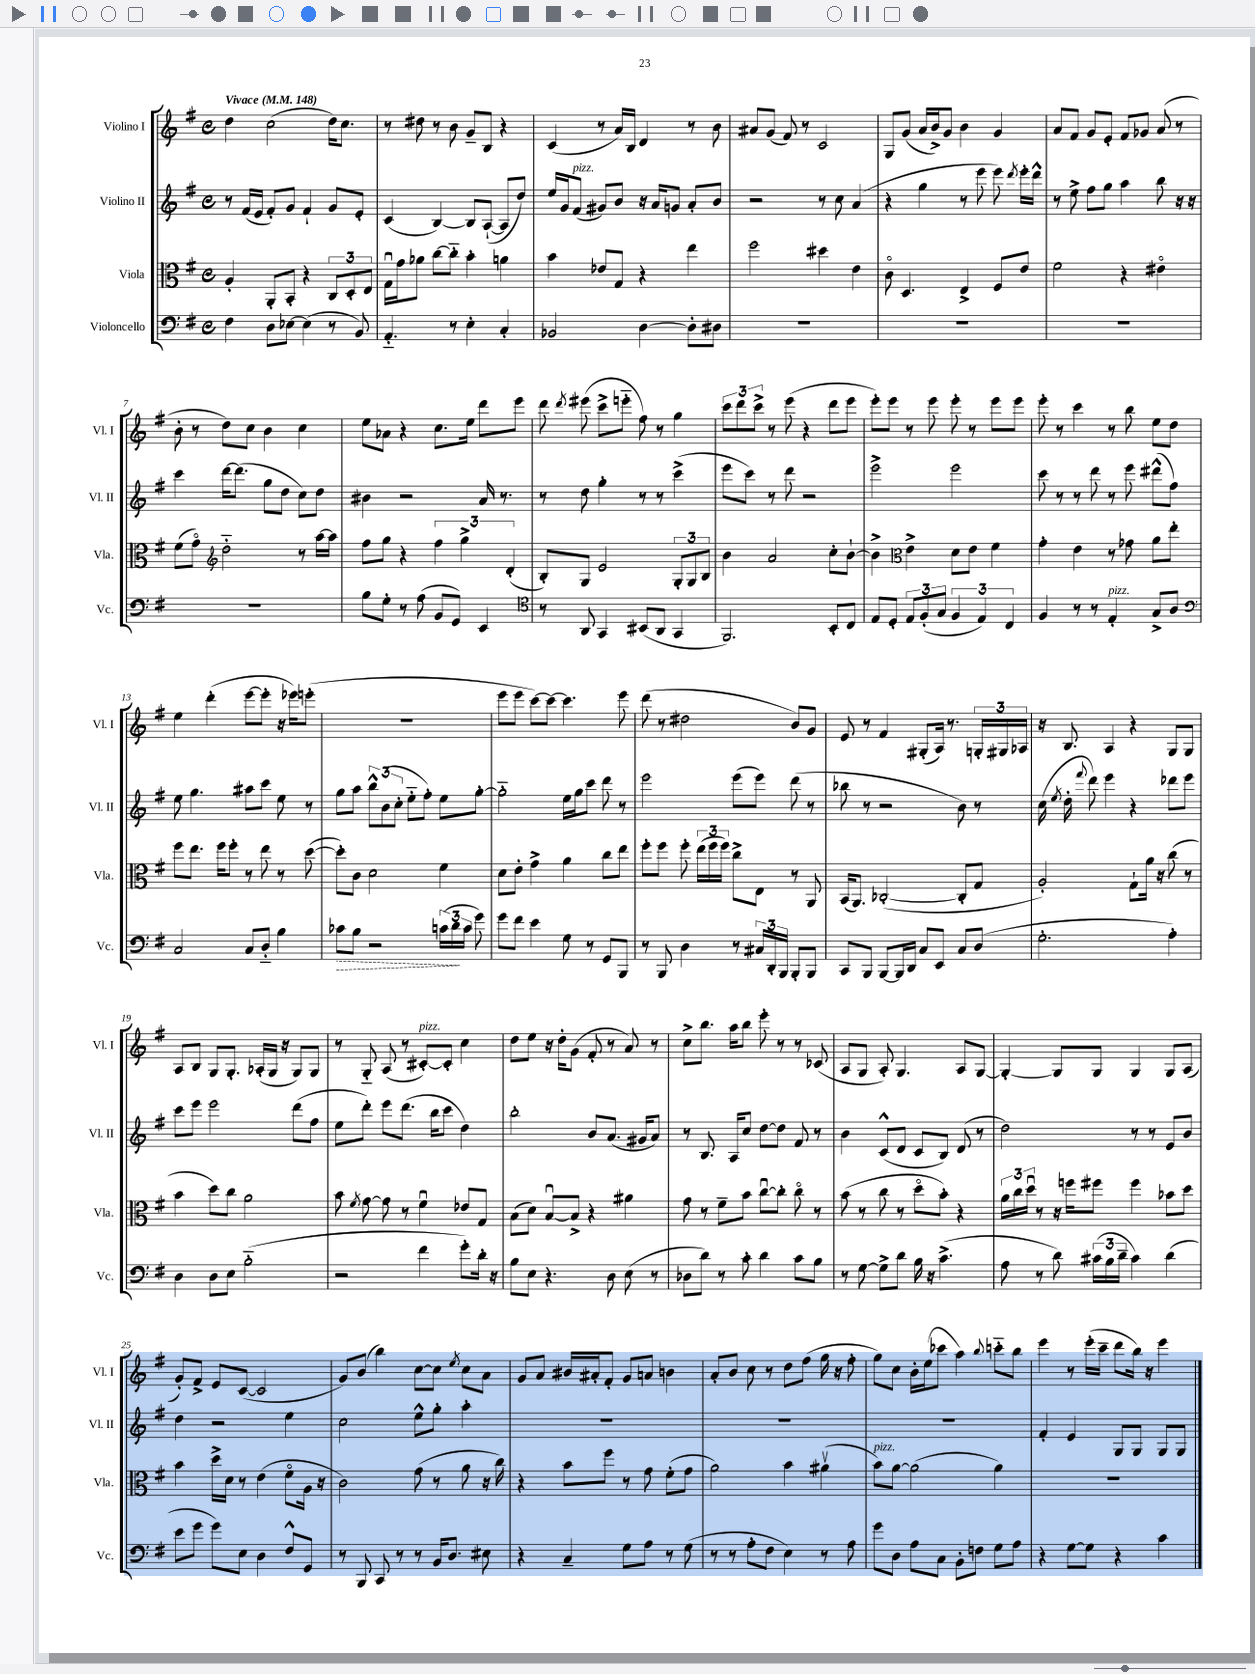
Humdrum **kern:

**kern	**kern	**kern	**kern
*staff4	*staff3	*staff2	*staff1
*clefF4	*clefC3	*clefG2	*clefG2
*k[f#]	*k[f#]	*k[f#]	*k[f#]
*M4/4	*M4/4	*M4/4	*M4/4
*met(c)	*met(c)	*met(c)	*met(c)
*MM148	*MM148	*MM148	*MM148
4F#\	4A'/	8r	4dd\
.	.	(16f#/LL	.
.	.	16e/JJ	.
8D\L	8AA'/L	8f#'/L)	(2cc\
[8E-\J	8BB'/J	8g/J	.
(4E-\]	4r	4f#`/	.
8r	12C/L	8g/L	16dd\LK)
.	.	.	8.cc\J
.	12D'/	.	.
8BB/)	.	8e'/J	.
.	12E/J	.	.
=	=	=	=
4.AA'~/	16Gu\LL	(4c/	8r
.	16g\J	.	.
.	8a-\J	.	8dd#\
.	[8cc\L	[4B/)	8r
8r	8cc'~\]J	.	8b\
4E'\	4b'\	8B/]L	8g~/L
.	.	([8A`/J	8B/J
4C'/	4a\	8A/]L	4r
.	.	8dd/J)	.
=	=	=	=
2BB-/	4b\	16ee/LL	(4c/
.	.	16g/J	.
.	.	(8f#/J	.
.	8e-/L	8g#/L)	8r
.	8G/J	8b/J	16a/LL)
.	.	.	16B/JJ
[4D\	4r	16r	4d/
.	.	16a/LK	.
.	.	8g/J	.
8D'\]L	4ee\	8a'/L	8r
8D#\J	.	8b/J	8b\
=	=	=	=
1r	2ff#\	2r	8a#/L
.	.	.	(8g/J
.	.	.	8f#/)
.	.	.	8r
.	4dd#\	8r	2c/
.	.	8cc\	.
.	4e\	(4a/	.
=	=	=	=
1r	8co\	4r	8G/L
.	4.D/	.	(8g/J
.	.	4gg\	16a/LL
.	.	.	16b^/J)
.	.	.	8g/J
.	4E^/	8r	4b\
.	.	8eee\	.
.	8F#/L	8eee\)	4g/
.	.	8qddd/	.
.	8e/J	16eee'\LL	.
.	.	16ddd^^\JJ	.
=	=	=	=
1r	2f#\	8r	8a/L
.	.	8ee^\	8f#/J
.	.	8ff#\L	8g/L
.	.	8gg\J	8e'/J
.	4r	4aa\	8f#/L
.	.	.	8g-/J
.	4e#o\	8bb\	(8a/
.	.	16r	8r
.	.	16r	.
=	=	=	=
1r	(8f#\L	4ccc\	8b'\
.	8go\J)	.	8r
*	*clefG2	*	*
.	2dd'~\	[16ddd\LK	8dd\L)
.	.	(8.ddd\]J	.
.	.	.	8cc\J
.	.	8gg\L	4b\
.	.	8dd\J	.
.	8r	8cc\L)	4cc\
.	[16aa\LL	8dd\J	.
.	16aa\]JJ	.	.
=	=	=	=
8B\L	8ff#\L	4b#\	8ee\L
8G'\J	8gg\J	.	8a-\J
8r	4r	2r	4r
(8A\	.	.	.
8BB/L	6ff#\	.	8.cc\L
8GG/J)	.	.	.
.	6gg^\	.	.
.	.	.	16ee\Jk
4EE/	.	16a/	8ddd\L
.	.	8.r	.
.	(6d'/	.	.
.	.	.	8eee\J
=	=	=	=
*clefC4	*	*	*
8r	8B'/L)	8r	8ddd\
.	.	.	8qddd/
8AA/	8G/J	8dd\	(8eee#\
4GG/	2e/	4gg'\	8ccc^\L
.	.	.	8eee'~\J
(8BB#/L	.	8r	8ff#\)
8AA/J	.	8r	8r
4GG/	12G'/L	(4ccc^\	4gg\
.	12G/	.	.
.	12B/J	.	.
=	=	=	=
2.FF#/)	4b\	8eee\L	12ccc\L
.	.	.	12ddd\
.	.	8ccc\J)	.
.	.	.	12ccc^\J
.	2a/	8r	8r
.	.	8ddd\	(8eee\
.	.	2r	4r
8BB'/L	8cc'\L	.	8ddd\L
8C/J	[8b`\J	.	8eee\J
=	=	=	=
8E/L	4b^\]	2eee^\	8eee'\L)
8D'/J	.	.	8eee\J
*	*clefC3	*	*
12E/L	4e^\	.	8r
(12F#'/	.	.	.
.	.	.	8eee\
12G/J	.	.	.
6F#/	8d\L	2eee\	8eee'\
.	8e\J	.	8r
6E/)	.	.	.
.	4f#\	.	8eee\L
6C/	.	.	.
.	.	.	8eee\J
=	=	=	=
4F#/	4g'\	8ccc\	8eee'\
.	.	8r	8r
8r	4e\	8r	4ccc\
8r	.	8ddd\	.
4E'/	8r	8r	8r
.	8g-\	8eee\	8bb\
8G^/L	8a\L	(8ddd#^^\L	8ee\L
8A/J	8ee'\J	8ff#\J)	8dd\J
=	=	=	=
*clefF4	*	*	*
2C/	8ff#\L	8ee\	4ee\
.	8.ee\J	4.gg\	.
.	.	.	(4ddd'\
.	16ff#\LK	.	.
.	8ff#'\J	.	.
8C/L	8r	8aa#\L	[8eee\L
8D'~/J	8ee\	8ccc\J	8eee'\]J
4B\	8r	8ee\	16r
.	.	.	16eee-\LK)
.	([8dd\	8r	(8eee'\J
=	=	=	=
8c-\L	8dd'\]L)	8gg\L	1r
8B\J	8c\J	8aa\J	.
2r	2d\	12bb^^\L	.
.	.	(12b\	.
.	.	12cc'\J	.
.	.	8ee'~\L	.
.	.	8ff#'\J)	.
(24c\LL	4f#\	8ee\L	.
24d\	.	.	.
24c\JJ	.	.	.
8g\)	.	[8gg'\J	.
=	=	=	=
8g\L	8d\L	2gg'~\]	8eee\L
8f#\J	8e'\J	.	8eee\J
4e\	4g^\	.	[8ccc\L)
.	.	.	8ccc\_J
8G\	4a\	16ee\LL	4.ccc\]
.	.	16gg\J	.
8r	.	8ccc\J	.
8GG/L	8cc\L	8ddd\	.
8BBB/J	8ee\J	8r	8eee\
=	=	=	=
8r	8ff#'\L	2eee\	(8ddd\
8BBB/	8ff#\J	.	8r
4D\	8ff#'\	.	2dd#\
.	(24ee\LL	.	.
.	24ff#\	.	.
.	24ff#\JJ)	.	.
8r	8cc^\L	(8eee\L	.
24C#/LL	8E\J	8eee\J)	.
24DD'/	.	.	.
24BBB/JJ	.	.	.
8BBB'/L	8r	(8ddd\	8b/L)
8BBB/J	8AA/	8r	8g/J
=	=	=	=
8CC/L	(16BB/LK	8bb-\	8e/
.	8.AA/J)	.	.
8BBB/J	.	8r	8r
[8BBB/L	([2C-'/	2r	4f#/
16BBB/]L	.	.	.
16DD/JJ	.	.	.
8C/L	.	.	(8G#'/L
8EE/J	.	.	16A/Jk)
.	.	.	8.r
8C/L	8C-'/]L	8b\)	.
(8D/J	8G/J	8r	24G'/LL
.	.	.	24G#/
.	.	.	24A-/JJ
=	=	=	=
2.G'\	2A'/)	(16cc\	16r
.	.	8qee/	.
.	.	16dd'\	8.B/
.	.	8qqfff#/	.
.	.	8ddd\)	.
.	.	4eee\	4A/
.	8G`\L	4r	4r
.	16a\Jk	.	.
.	16r	.	.
4A'\)	(8cc\	8ddd-\L	8G/L
.	8r	8eee\J	8G/J
=	=	=	=
4D\	4b\	8ccc\L	8A/L
.	.	8eee\J	8B/J
8D\L	8dd\L)	2eee\	8G/L
8E\J	8cc\J	.	8.G'/J
(2B'~\	2a\	.	.
.	.	.	(16A-'/LL
.	.	.	16G/JJ
.	.	.	16r
.	.	(8ddd\L	8G/L)
.	.	8ff#\J	8G/J
=	=	=	=
2r	8b\	8ee\L	8r
.	8qf#/	.	.
.	[8g\	8ddd'\J)	8G'~/
.	8g\]	8eee\L	(8A/
.	8r	(8.ddd\J	8r
4f#\	4f#u\	.	[8c#'/L)
.	.	16bb\LK	.
.	.	8ccc\J	8c#'/]J
8g'\L)	8e-/L	4dd\)	4cc\
16d'\Jk	8G/J	.	.
16r	.	.	.
=	=	=	=
8B\L	(8B\L	2bb'\	8dd\L
8E\J	8d\J)	.	8ee\J
4.r	[8Bu/L	.	16r
.	.	.	16dd'\LK
.	8B^/]J	.	(8g\J
.	4r	8b/L	8f#'/
8D\	.	(8.a/J	8r
(8E\	4a#\	.	8a/)
.	.	16g#/LK	.
8r	.	8a/J)	8r
=	=	=	=
8D-\L	8g\	8r	8cc^\L
8d\J)	8r	8.B/	8.bb\J
8r	8f#~\L	.	.
.	.	16A/LK	16aa\LK
8c'\	8b\J	8cc/J	8bb\J
4d\	[8ccu\L	[8dd\L	8eee'\
.	8cc'\]J	8dd\]J	8r
8c\L	8cco\	8f#/	8r
8B\J	8r	8r	(8c-/
=	=	=	=
8r	(8b\	4b\	8A/L
[8G\	8r	.	8G/J
8G^\]L	8cc\	(8c^^/L	8A'/)
8d\J	8r	8d/J	4.G/
16B\	8ddo\L	8c/L	.
16r	.	.	.
(4.c^\	8b'\J)	8B/J)	.
.	4r	(8d/	8A/L
.	.	8r	[8G/J
=	=	=	=
8A\	24a\LL	2dd\)	4G'/_
.	24cc\	.	.
.	24ddu\JJ	.	.
8r	8r	.	.
8d\)	16r	.	8G/]L
.	16ff\LK	.	.
(24c#\LL	8ff#\J	.	8G/J
24B\	.	.	.
24d~\JJ	.	.	.
4c#\)	4ff#\	8r	4G/
.	.	8r	.
(4d\	8b-\L	8e/L	8G/L
.	8dd\J	8b/J	(8A/J
=	=	=	=
8e\L	4b\	4dd\	8g'/L)
8g\J	.	.	8f#^/J
8g\L)	16dd^\LL	2r	8e/L
.	16d\JJ	.	.
8E\J	8r	.	([8c/J
4D\	(4e\	.	2c/]
8F#^^/L	8f#o\L	4ee\	.
8GG/J	16A\Jk	.	.
.	16r	.	.
=	=	=	=
8r	2c\)	2cc\	8g/L)
8BBB/	.	.	(8b/J
8CC/	.	.	4bb\)
8r	.	.	.
8r	(8g\	8ee^^\L	[8cc\L
16BB/LK	8r	8gg'\J	8cc\]J
8.D/J	.	.	.
.	.	.	8qee/
.	8a\	4aa'\	8cc\L
8E#\	16r	.	8a\J
.	16cc\)	.	.
=	=	=	=
4r	4r	1r	8g/L
.	.	.	8a/J
4C~/	8b\L	.	16b#/LL
.	.	.	16a#'/J
.	8ff#\J	.	8f#'/J
8G\L	8r	.	8g/L
8A\J	8g\	.	8a/J
8r	(8f#'\L	.	4b\
(8G\	8g\J	.	.
=	=	=	=
8r	2a\)	1r	8a'/L
8r	.	.	8b/J
8A'\L	.	.	8cc\
8F#\J	.	.	8r
4E\)	4b\	.	8dd\L
.	.	.	(8ff#\J
8r	(4a#v\	.	16gg\
.	.	.	16r
8A\	.	.	8ff#'\
=	=	=	=
8g\L	8b\L)	1r	8gg\L)
8D\J	[8a\J	.	8cc\J
8A\L	(2a\]	.	16b'\LL
.	.	.	(16ee\J
8C\J	.	.	8ccc-\J
8BB'\L	.	.	4aa\)
8F\J	.	.	.
.	.	.	8qqbb/
8G\L	4a\)	.	8ccc'~\L
8A\J	.	.	8bb\J
=	=	=	=
4r	1r	4f#'/	4eee\
[8G\L	.	4e/	8r
8G\]J	.	.	(16eee'\LL
.	.	.	16ccc~\JJ
4r	.	8G/L	8ddd\L
.	.	8G/J	16bb\Jk)
.	.	.	16r
4c\	.	8G/L	4eee\
.	.	8G/J	.
==	==	==	==
*-	*-	*-	*-
